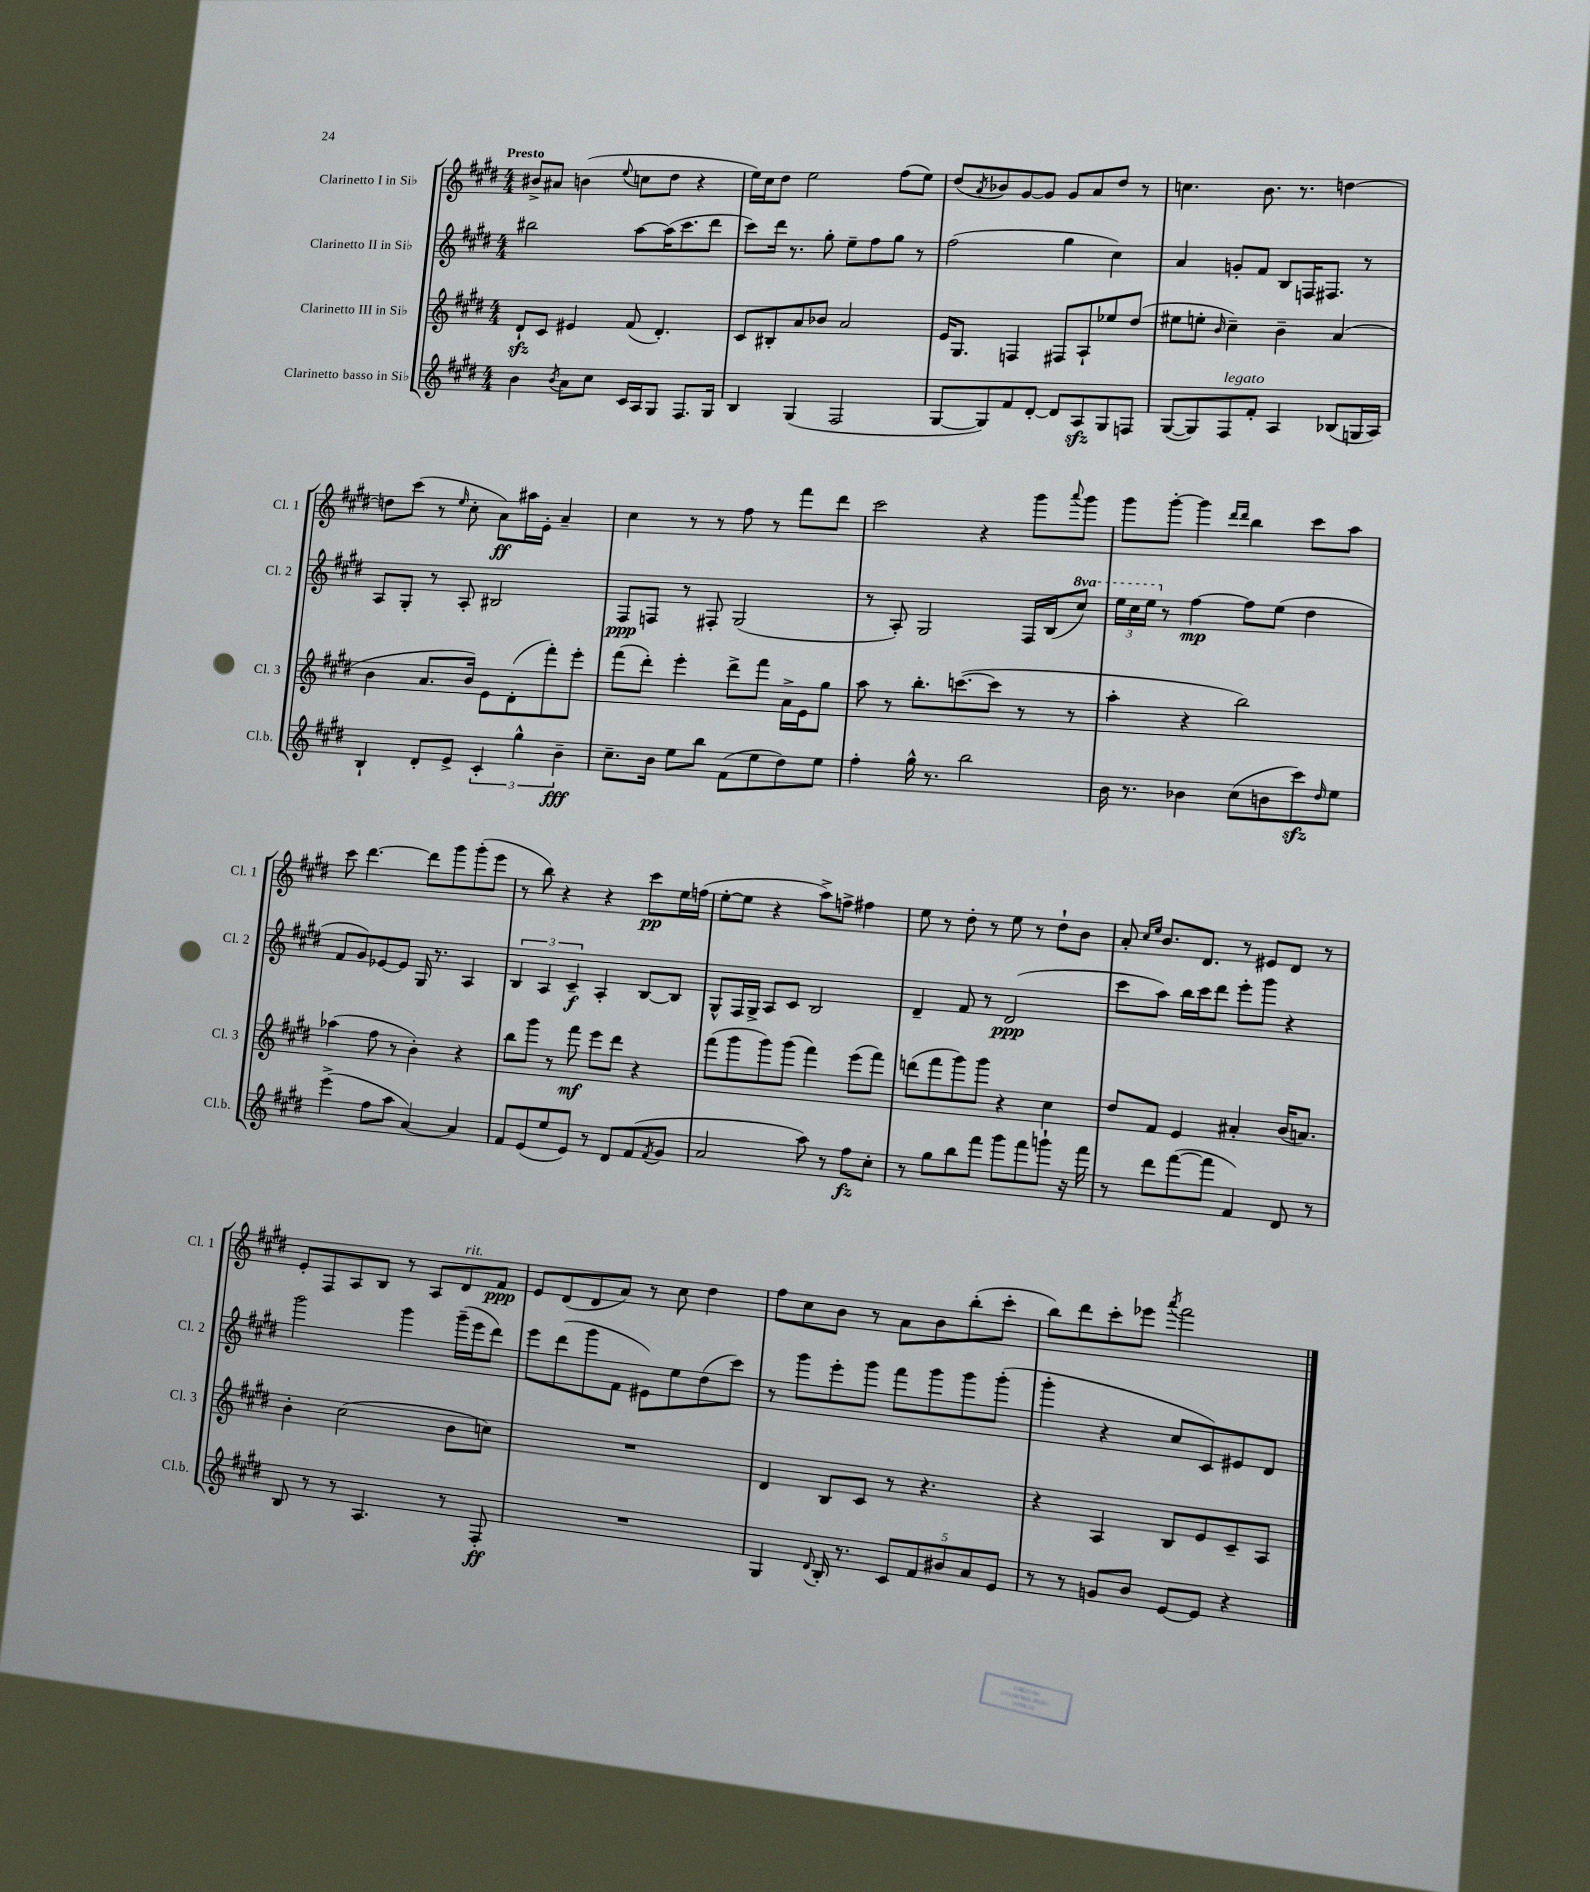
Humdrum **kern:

**kern	**kern	**kern	**kern
*staff4	*staff3	*staff2	*staff1
*clefG2	*clefG2	*clefG2	*clefG2
*k[f#c#g#d#]	*k[f#c#g#d#]	*k[f#c#g#d#]	*k[f#c#g#d#]
*M4/4	*M4/4	*M4/4	*M4/4
4b	8d#`	2bb#	8b#^
.	8c#	.	8a#
8qb	.	.	.
8a	4e#	.	(4b
8cc#	.	.	.
.	.	.	8qqee
16c#	(8f#	[8aa	8cc
16A	.	.	.
8G#	4.d#')	(16aa]	8dd#
.	.	8.ccc#	.
8.F#	.	.	4r
.	.	8ddd#	.
16G#	.	.	.
=	=	=	=
4B	8c#	8ccc#)	16ee)
.	.	.	16cc#
.	8B#'	16ddd#	8dd#
.	.	8.r	.
(4G#	8a	.	2ee
.	8b-	8gg#'	.
2F#	2a	8ee~	.
.	.	8ff#	.
.	.	8gg#	(8ff#
.	.	8r	8ee)
=	=	=	=
[8G#	16e	(2ff#	(8dd#
.	8.G#	.	.
.	.	.	8qa
8G#])	.	.	8b-)
8f#	4F	.	[8g#
[8d#'	.	.	8g#]
8d#]	8F#	4gg#	8g#
8A	8A`	.	8a
8G#	8ee-	4cc#)	8dd#
8F	(8dd#	.	8r
=	=	=	=
([8G#	8ee#	4a	4.cc
8G#])	8ee'	.	.
.	16qqb	.	.
8F#	4cc#~)	8g'	.
8f#'	.	8f#	8.b
4A	4b~	8B	.
.	.	.	8.r
.	.	16F	.
.	.	8.F#	.
(8B-	(4a	.	[4dd
16G	.	8r	.
16A)	.	.	.
=	=	=	=
4B`	4b	8A	8dd]
.	.	8G#'	(8ccc#
8d#'	8.a	8r	8r
.	.	.	16qqee
8e^	.	8A'	8cc#'
.	16b)	.	.
6c#'	8e	2B#	8a)
.	(8d#'	.	16aa#
6gg#^^	.	.	.
.	.	.	16e'
.	8fff#')	.	4a~
6b~	.	.	.
.	8eee'	.	.
=	=	=	=
8.cc#~	(8fff#	8F#	4cc#
.	8ddd#')	8F	.
16b	.	.	.
8ee	4eee'	8r	8r
8bb	.	8F#'	8r
(8f#	8ddd#^	(2G#	8ff#
8ee	8fff#	.	8r
8dd#)	16a^	.	8fff#
.	16e	.	.
8ee	8gg#	.	8ddd#
=	=	=	=
4ff#'	8aa	8r	2ccc#
.	8r	8A')	.
16gg#^^	8.bb'	2G#	.
8.r	.	.	.
.	([8.ccc	.	.
2bb	.	.	4r
.	8ccc]	.	.
.	8r	16F#	8ggg#
.	.	(16B	.
.	.	.	8qqaaa
.	8r	8ccc#)	8ggg#
=	=	=	=
16b	4aa'	24eee	8ggg#
.	.	24ccc#	.
8.r	.	.	.
.	.	24eee	.
.	.	8r	[8ggg#'
4b-	4r	[4ff#	4ggg#]
.	.	.	16qqddd#
.	.	.	16qqddd#
(8cc#	2bb)	8ff#]	4bb
8b	.	(8ee	.
8ccc#)	.	4dd#	8ccc#
16qqdd#	.	.	.
8ee	.	.	8aa
=	=	=	=
(4eee^	(4aa-	8f#	8ccc#
.	.	8g#)	[4.ddd#
8ff#	8ff#	[8e-	.
8aa	8r	8e-]	.
[4a)	4b')	16G#	8ddd#]
.	.	8.r	.
.	.	.	8ggg#
4a]	4r	4A	(8ggg#'
.	.	.	8eee
=	=	=	=
8f#	8bb	6B	8r
(8e	8ggg#	.	8bb)
.	.	6A	.
8ee	8r	.	4r
.	.	6c#~	.
8e)	8fff#	.	.
8r	8eee	4A'	4r
8d#	8ddd#	.	.
(8f#	4r	[8B	8ccc#
8qf#	.	.	.
8g#	.	8B]	16ee
.	.	.	(16ff
=	=	=	=
2a	(8fff#	8G#^^	[8ee'
.	8ggg#	16F#	8ee]
.	.	16G#^	.
.	8ggg#)	8A	4r
.	(8ggg#	8c#	.
8aa)	4fff#)	2B	8aa^)
8r	.	.	8ff^
8ff#	(8eee	.	4ff#
8cc#'	8fff#)	.	.
=	=	=	=
8r	(8ddd	4d#~	8ee
8gg#	8fff#	.	8r
8bb	8ggg#)	8f#	8dd#'
8fff#	8ggg#	8r	8r
8ggg#	4r	(2d#	8ee
8fff#	.	.	8r
8ggg`	4cc#	.	8dd#`
16r	.	.	8b
16fff#	.	.	.
=	=	=	=
8r	8dd#	8ccc#	8a'
.	.	.	16qqcc#
.	.	.	16qqee
8ddd#	8f#	8aa)	8.b
([8fff#	4e	16bb	.
.	.	16ccc#	8.d#
8fff#]	.	8ddd#	.
4f#)	4a#'	8eee'	8r
.	.	8ggg#	8e#
8d#	(16b	4r	8d#
.	8.a)	.	.
8r	.	.	8r
=	=	=	=
8B	4b'	2ggg#	8e'
8r	.	.	8F#
8r	(2cc#	.	8A
4.A	.	.	8B
.	.	4ggg#	8r
.	.	.	8A
8r	8b	(16ggg#~	8d#
.	.	16eee	.
8F#'	8cc)	8ddd#)	8f#
=	=	=	=
1r	1r	8eee	8e
.	.	(8ddd#	(8d#
.	.	8ggg#	8d#
.	.	8f#	8a)
.	.	8e#)	8r
.	.	8ee	8cc#
.	.	(8dd#	4dd#
.	.	8ccc#)	.
=	=	=	=
4G#	4d#	8r	8ff#
.	.	8ggg#	8cc#
8qqd#	.	.	.
16B'	8B	8eee'	8b
8.r	.	.	.
.	8c#	8ggg#	8r
10c#	8r	8fff#	8a
10f#	.	.	.
.	4.r	8ggg#	8b
10b#	.	.	.
.	.	8ggg#	(8bb'
10a	.	.	.
.	.	(8ggg#'	8ccc#'
10e	.	.	.
=	=	=	=
8r	4r	4ggg#'	8bb)
8r	.	.	8ddd#
8g	4A	4r	8ccc#'
8b	.	.	8eee-
.	.	.	8qaaa
[8e	8B	8cc#	2fff#
8e]	8e	8c#)	.
4r	8c#~	8e#	.
.	8A	8d#	.
==	==	==	==
*-	*-	*-	*-
